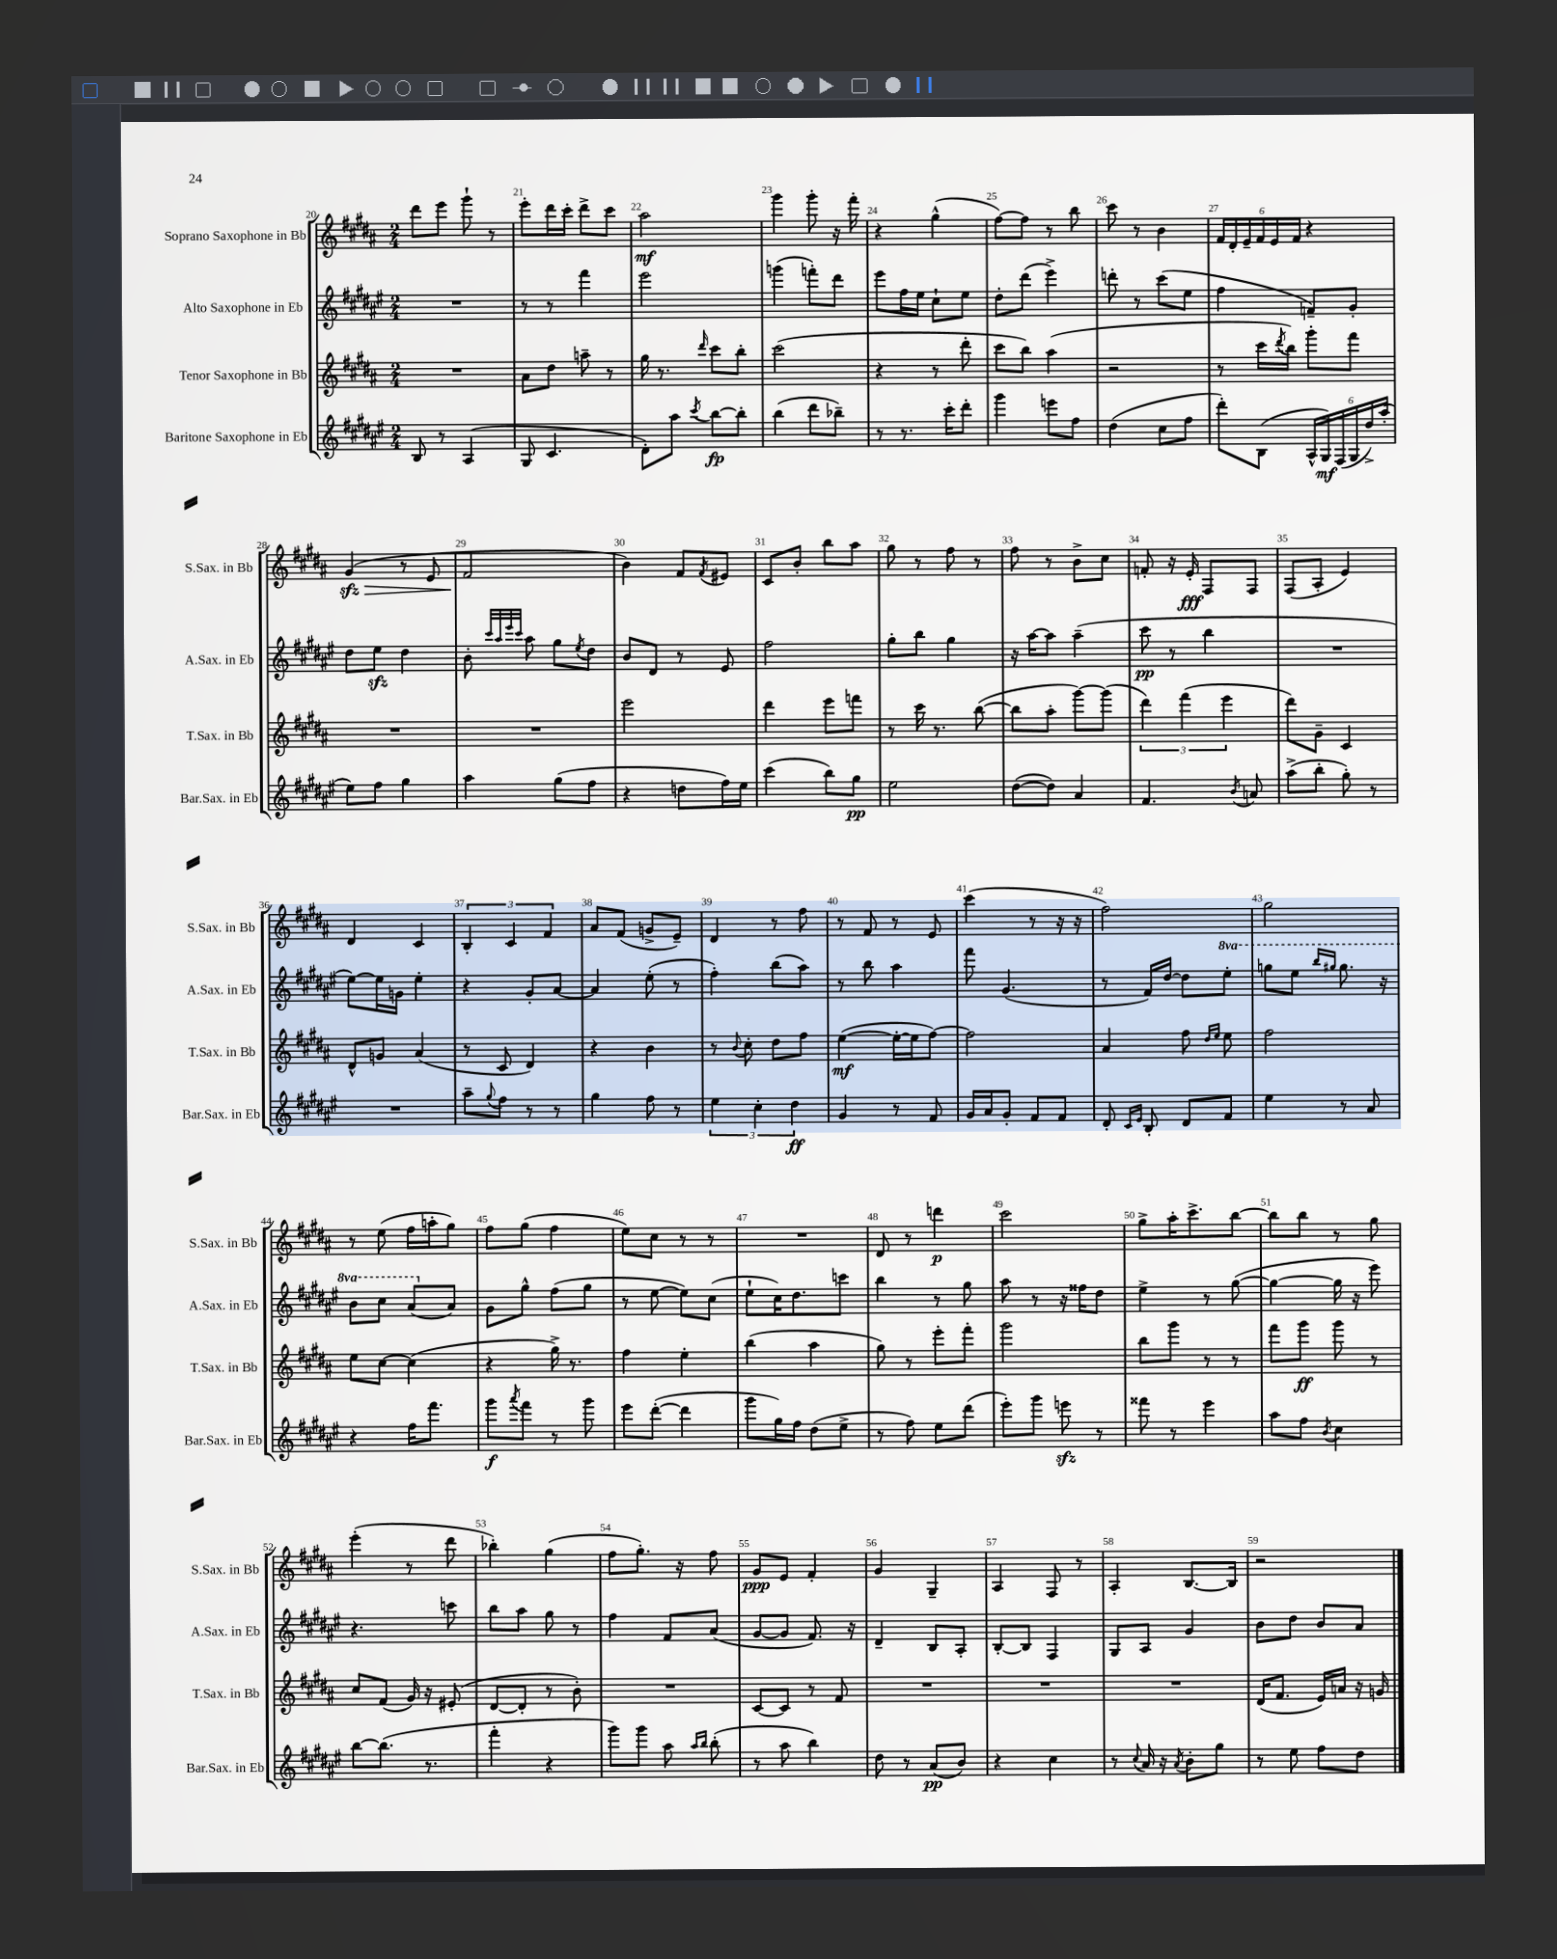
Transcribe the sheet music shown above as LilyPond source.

<<
\new StaffGroup <<
\new Staff = "s0" \with { instrumentName = "Soprano Saxophone in Bb" shortInstrumentName = "S.Sax. in Bb" } {
    \clef treble \key b \major \numericTimeSignature \time 2/4
    dis'''8 e'''8 gis'''8-! r8 |
    e'''8-. dis'''16 cis'''16-. dis'''8-> cis'''8 |
    ais''2\mf |
    gis'''4 gis'''8-. r16 fis'''16-. |
    r4 gis''4-^( |
    fis''8~) fis''8 r8 b''8 |
    cis'''8 r8 b'4 |
    \tuplet 6/4 { fis'16 dis'16-. e'16-- fis'16 e'16 fis'16 } r4 |
    gis'4\sfz\>( r8 e'8 |
    fis'2\! |
    b'4) fis'8 \acciaccatura { fis'8 } eis'8 |
    cis'8 b'8-. b''8 ais''8 |
    gis''8 r8 fis''8 r8 |
    fis''8 r8 b'8-> cis''8 |
    f'8-. r16 e'16-.\fff fis8 fis8 |
    fis8( ais8-. e'4) |
    dis'4 cis'4 |
    \tuplet 3/2 { b4-. cis'4 fis'4 } |
    ais'8 fis'8( g'8-> e'8--) |
    dis'4 r8 fis''8 |
    r8 fis'8 r8 e'8 |
    cis'''4( r8 r16 r16 |
    fis''2) |
    gis''2 |
    r8 e''8( fis''16 a''16-. gis''8) |
    fis''8 gis''8( fis''4 |
    e''8) cis''8 r8 r8 |
    R2 |
    dis'8 r8 d'''4\p |
    cis'''2 |
    gis''8-> ais''16-. cis'''8.-> b''8~ |
    b''8 b''8 r8 gis''8 |
    e'''4-.( r8 dis'''8 |
    bes''4-.) gis''4( |
    fis''8 gis''8.-.) r16 fis''8 |
    gis'8\ppp e'8 fis'4-. |
    gis'4 gis4-- |
    ais4 fis8 r8 |
    ais4-. b8.~ b16 |
    r2 \bar "|." |
}
\new Staff = "s1" \with { instrumentName = "Alto Saxophone in Eb" shortInstrumentName = "A.Sax. in Eb" } {
    \clef treble \key fis \major \numericTimeSignature \time 2/4 \set Staff.ottavationMarkups = #ottavation-simple-ordinals
    R2 |
    r8 r8 fis'''4 |
    eis'''2 |
    g'''4( f'''8-.) dis'''8 |
    eis'''8 fis''16 eis''16 cis''8-! eis''8 |
    dis''8-. dis'''8( eis'''4->) |
    d'''8-. r8 cis'''8( eis''8 |
    fis''4 f'8--) gis'8-. |
    dis''8 eis''8\sfz dis''4 |
    b'8-. \grace { cis'''32 ais''32 eis'''32 cis'''32 } ais''8 gis''8 \acciaccatura { eis''8 } dis''8 |
    b'8 dis'8 r8 eis'8 |
    fis''2 |
    gis''8-. b''8 gis''4 |
    r16 ais''16~ ais''8 ais''4--( |
    cis'''8\pp r8 b''4 |
    R2 |
    eis''8~) eis''16 g'16 eis''4-. |
    r4 gis'8-. ais'8~ |
    ais'4 eis''8-.( r8 |
    fis''4-.) b''8( ais''8) |
    r8 b''8 ais''4 |
    fis'''8 gis'4.( |
    r8 fis'16) dis''16~ dis''8 \ottava #1 eis'''8-. |
    g'''8 eis'''8 \grace { b'''16 gis'''16 } gis'''8. r16 |
    b''8 cis'''8 ais''8( \ottava #0 ais'8) |
    gis'8 gis''8-^ fis''8( gis''8 |
    r8 eis''8~ eis''8) cis''8( |
    eis''8-! cis''16) dis''8. c'''8 |
    b''4 r8 gis''8 |
    ais''8 r8 r16 fisis''16 dis''8 |
    eis''4-> r8 gis''8~( |
    gis''4~ gis''16 r16 eis'''8) |
    r4. c'''8 |
    b''8 ais''8 gis''8 r8 |
    fis''4 fis'8 ais'8( |
    gis'8~ gis'8 fis'8.) r16 |
    dis'4-- b8 ais8-. |
    b8~-. b8 fis4 |
    gis8 ais8 gis'4 |
    b'8 dis''8 b'8 ais'8 \bar "|." |
}
\new Staff = "s2" \with { instrumentName = "Tenor Saxophone in Bb" shortInstrumentName = "T.Sax. in Bb" } {
    \clef treble \key b \major \numericTimeSignature \time 2/4
    R2 |
    ais'8 dis''8 a''8-- r8 |
    gis''16 r8. \grace { dis'''16 } cis'''8 b''8-. |
    cis'''2( |
    r4 r8 dis'''8-. |
    cis'''8 b''8) ais''4( |
    r2 |
    r8 cis'''16 \acciaccatura { dis'''8 } b''16) gis'''8-. fis'''8 |
    R2 |
    R2 |
    e'''2 |
    dis'''4 e'''8 f'''8 |
    r8 cis'''16 r8. b''8~( |
    b''8 ais''8-. gis'''8~) gis'''8( |
    \tuplet 3/2 { dis'''4) fis'''4( e'''4 } |
    dis'''8) gis'8-- cis'4 |
    dis'8-^ g'8 ais'4( |
    r8 cis'8 dis'4) |
    r4 b'4 |
    r8 \appoggiatura { b'8 } cis''8-. dis''8 fis''8 |
    e''4~\mf( e''16~-. e''16 fis''8~) |
    fis''2 |
    ais'4 fis''8 \grace { dis''16 e''16 } e''8 |
    fis''2 |
    e''8 cis''8~ cis''4( |
    r4 gis''16->) r8. |
    fis''4 e''4-. |
    b''4( ais''4 |
    gis''8) r8 e'''8-. fis'''8-. |
    gis'''2 |
    b''8 gis'''8 r8 r8 |
    fis'''8 gis'''8\ff gis'''8 r8 |
    cis''8 fis'8( gis'16) r16 eis'8-.( |
    dis'8~ dis'8-. r8 b'8-.) |
    R2 |
    cis'8~ cis'8 r8 fis'8 |
    R2 |
    R2 |
    R2 |
    dis'16( fis'8. e'16) a'16 r16 g'16 \bar "|." |
}
\new Staff = "s3" \with { instrumentName = "Baritone Saxophone in Eb" shortInstrumentName = "Bar.Sax. in Eb" } {
    \clef treble \key fis \major \numericTimeSignature \time 2/4
    b8 r8 ais4( |
    gis8 cis'4. |
    dis'8-.) ais''8 \acciaccatura { cis'''8 } b''8~\fp b''8-. |
    b''4( dis'''8 bes''8--) |
    r8 r8. cis'''16-. dis'''8-. |
    gis'''4 e'''8 fis''8 |
    dis''4( cis''8 fis''8 |
    dis'''8-.) b8( \tuplet 6/4 { ais16-^ gis16\mf) fis16( gis16 dis''16->) ais''16-.( } |
    eis''8) fis''8 gis''4 |
    ais''4 gis''8( fis''8 |
    r4 d''8 fis''16) eis''16 |
    cis'''4( b''8) gis''8\pp |
    eis''2 |
    dis''8~( dis''8) ais'4 |
    fis'4. \acciaccatura { b'8 } a'8 |
    ais''8->( b''8-. gis''8-.) r8 |
    R2 |
    ais''8-- \appoggiatura { gis''8 } fis''8 r8 r8 |
    gis''4 fis''8 r8 |
    \tuplet 3/2 { eis''4 cis''4-. dis''4\ff } |
    gis'4 r8 fis'8 |
    gis'16 ais'16 gis'8-. fis'8 fis'8 |
    dis'8-. \grace { cis'16 eis'16 } b8-. dis'8 fis'8 |
    eis''4 r8 ais'8 |
    r4 fis''16 fis'''8. |
    gis'''8\f \acciaccatura { ais'''8 } fis'''8 r8 gis'''8 |
    eis'''8 dis'''8~-.( dis'''4 |
    gis'''8 gis''16) fis''16 dis''8( eis''8-> |
    r8 fis''8) eis''8 dis'''8( |
    eis'''8-.) gis'''8 e'''8\sfz r8 |
    fisis'''8 r8 eis'''4 |
    ais''8 fis''8 \acciaccatura { b'8 } cis''4 |
    b''8~ b''8.( r8. |
    fis'''4-. r4 |
    gis'''8) gis'''8 ais''8 \grace { ais''16 b''16 } b''8-.( |
    r8 ais''8 b''4) |
    dis''8 r8 ais'8\pp( b'8) |
    r4 cis''4 |
    r8 \appoggiatura { cis''8 } ais'16 r16 \acciaccatura { ais'8 } b'8-. gis''8 |
    r8 eis''8 fis''8 dis''8 \bar "|." |
}
>>
>>
\layout { \context { \Score currentBarNumber = #20 \override BarNumber.break-visibility = ##(#f #t #t) barNumberVisibility = #all-bar-numbers-visible } }
